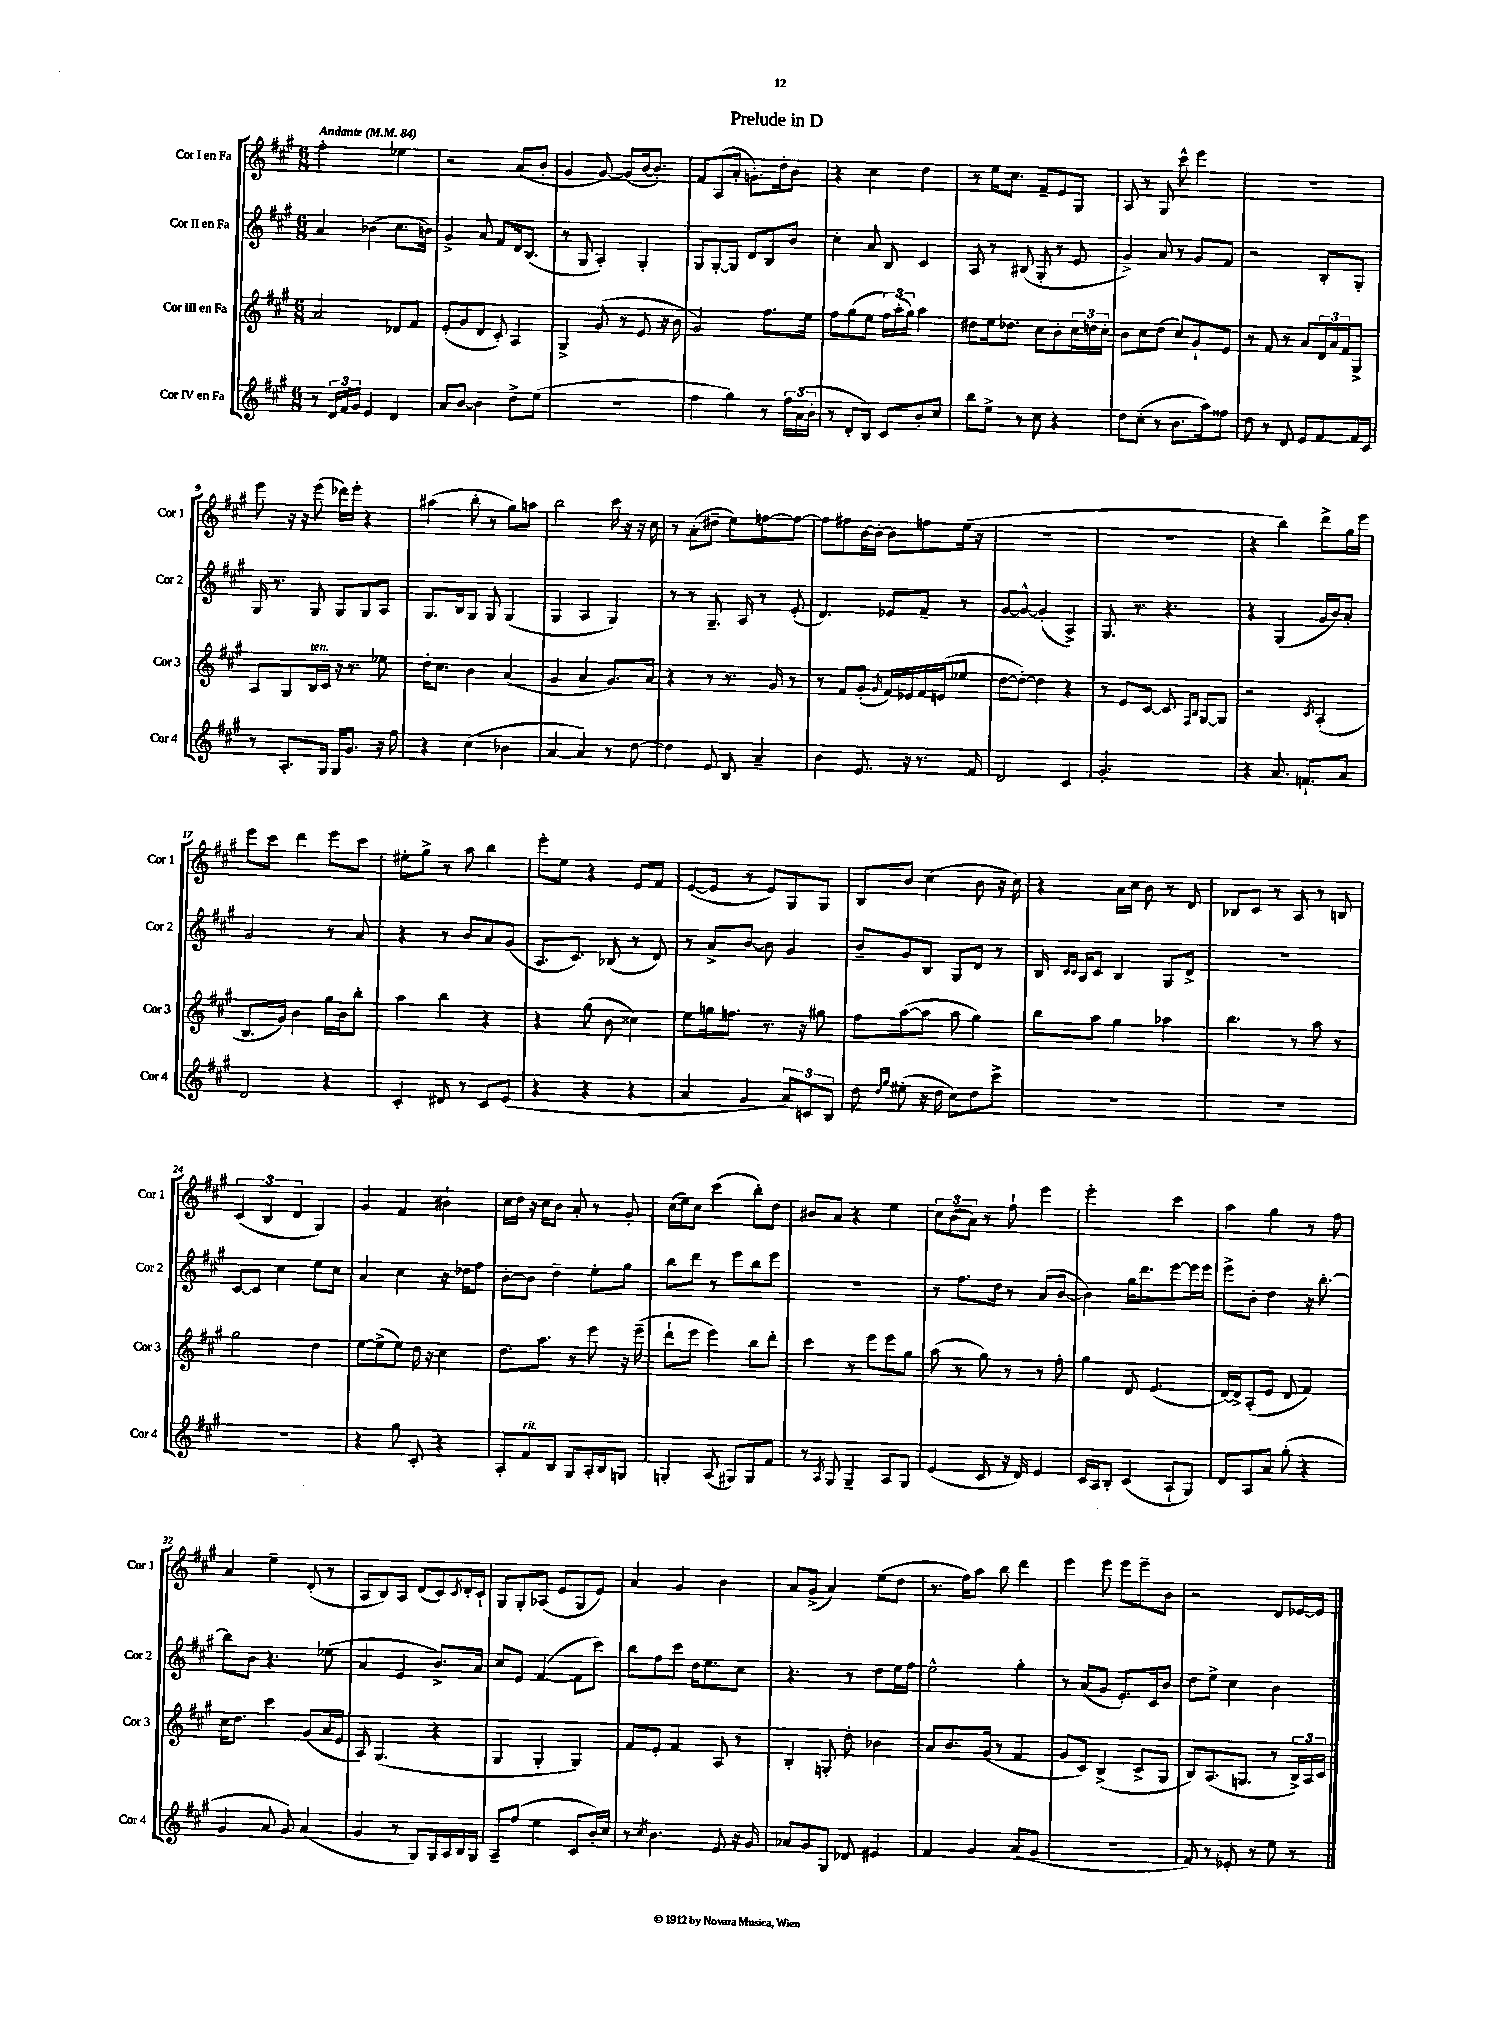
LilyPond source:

\header { title = "Prelude in D" }
<<
\new StaffGroup <<
\new Staff = "s0" \with { instrumentName = "Cor I en Fa" shortInstrumentName = "Cor 1" } {
    \clef treble \key a \major \numericTimeSignature \time 6/8 \tempo "Andante" 4 = 84
    fis''2-. ees''4 |
    r2 a'8( b'8-. |
    gis'4 gis'8~) gis'8( b'16~ b'8.-.) |
    fis'8 a8( a'8-. g'8.-.) d''16-. b'8 |
    r4 cis''4 d''4 |
    r8 e''16 cis''8. fis'8-- e'8 gis8 |
    a8 r8 gis8 cis'''8-^ e'''4 |
    R2. |
    e'''8 r16 r16 e'''8( des'''16) e'''16-. r4 |
    ais''4( b''8-. r8 gis''8) a''8 |
    b''2 cis'''16 r16 r16 cis''16 |
    r8 a'8-.( dis''8-- e''8) f''8~ f''8~ |
    f''8 fis''8 b'16~ b'16~-. b'8 f''8 e''16( r16 |
    R2. |
    R2. |
    r4 b''4) d'''8-> gis''16 e'''16 |
    e'''8 cis'''8 d'''4 e'''8 cis'''8 |
    eis''8-. gis''8-> r8 a''8 b''4 |
    e'''8-. e''8 r4 e'8 fis'8 |
    e'8~( e'8 r8 e'8) gis8 gis8 |
    b8 b'8 cis''4( b'8 r16 cis''16) |
    r4 a'16 cis''16 b'8 r8 d'8 |
    bes8 cis'8 r8 a8 r8 b8 |
    \tuplet 3/2 { cis'4( b4 d'4 } gis4) |
    gis'4 fis'4 bis'4-! |
    cis''16 d''16 r16 cis''16 b'8 a'8-. r8 gis'8-. |
    cis''16( e''16) cis''8 cis'''4( b''8-.) d''8 |
    bis'8 a'8 r4 e''4 |
    \tuplet 3/2 { cis''8 b'8( a'8) } r8 fis''8-! e'''4 |
    e'''2-. cis'''4 |
    a''4 gis''4 r8 fis''8 |
    a'4 e''4-- d'8-.( r8 |
    a8 b8) a8 d'8( cis'8) \acciaccatura { cis'8 } d'16-. cis'16-! |
    gis8 gis8-. aes8( e'8 gis8 e'8) |
    a'4 gis'4 b'4 |
    a'8 gis'8->( a'4) e''8( d''8 |
    r8. fis''16) a''8 b''8 d'''4 |
    e'''4 e'''8 e'''8 e'''8-- b'8 |
    r2 d'8 ees'16~ ees'16 \bar "|." |
}
\new Staff = "s1" \with { instrumentName = "Cor II en Fa" shortInstrumentName = "Cor 2" } {
    \clef treble \key a \major \numericTimeSignature \time 6/8
    a'4 bes'4( cis''8. b'16) |
    gis'4-> a'8 fis'8 d'16 b8.( |
    r8 gis8 a4-.) gis4-. |
    gis8 gis8~-. gis8 d'8 b8 b'8 |
    cis''4-. a'8 b8 cis'4 |
    a8 r8 bis8( gis8-. r8 e'8 |
    gis'4->) a'8 r8 gis'8 fis'8 |
    r2 b8-. gis8-. |
    gis16 r8. gis8 gis8 gis8 a8 |
    gis8. b16 gis8 gis8 gis4( |
    gis4 a4 gis4) |
    r8 r8 gis8.-- a16 r8 e'8-.( |
    d'4.) ees'8 fis'8-- r8 |
    gis'8~ gis'8~-^ gis'4-.( a4->) |
    gis8. r8. r4. |
    r4 gis4( gis'16 b'16) a'8-. |
    gis'2 r8 a'8 |
    r4 r8 b'8 a'8 gis'8( |
    a8. cis'8.) bes8( r8 d'8) |
    r8 a'8-> b'8~ b'8 gis'4 |
    b'8-- gis'8 b8 gis8 d'8 r8 |
    b16 \grace { cis'16 cis'16 } a16 cis'8 b4 gis8 d'8-> |
    R2. |
    cis'8~ cis'8 cis''4 e''8 cis''8 |
    a'4 cis''4 r16 des''16 fis''8 |
    b'8~-. b'8 d''4-- e''8-. gis''8 |
    b''8 d'''8 r8 e'''8 b''8 e'''8 |
    R2. |
    r8 fis''8. d''16 r8 a'8( b'8~ |
    b'4) gis''16 d'''8. e'''8~ e'''16 e'''16 |
    e'''8-> b'8-. d''4 r16 b''8.~-. |
    b''8 b'8 r4. ees''8( |
    a'4 e'4 b'8.->) a'16 |
    cis''8 e'8 fis'4~( fis'8 cis'''8) |
    b''8 fis''8 cis'''8 d''16 e''8. cis''8 |
    r4. r8 d''8 e''16 fis''16 |
    e''2-^ gis''4-. |
    r8 a'8( gis'8 e'8.-.) cis'16 b'8 |
    d''8 e''8-> cis''4 b'4 \bar "|." |
}
\new Staff = "s2" \with { instrumentName = "Cor III en Fa" shortInstrumentName = "Cor 3" } {
    \clef treble \key a \major \numericTimeSignature \time 6/8
    a'2 des'8 fis'8 |
    e'8-.( gis'8 d'8 cis'8-.) a4 |
    gis4-> gis'8( r8 e'8 r16 b'16 |
    gis'2) fis''8. e''16 |
    fis''8 gis''8( e''8 \tuplet 3/2 { fis''16) a''16-.( gis''16) } a''4 |
    dis''8 e''16 des''8. cis''8 b'8-. \tuplet 3/2 { cis''16 d''16 cis''16-. } |
    b'8 cis''8 d''8( cis''8) gis'8-! e'8 |
    r8 fis'8 r8 a'8 \tuplet 3/2 { d'16 a'16 fis'16 } gis8-> |
    a8 gis8 b16^\markup { \italic "ten." } cis'16 r16 r8. ees''8 |
    d''16-. cis''8. b'4 a'4( |
    gis'4 a'4 gis'8.) a'16 |
    r4 r8 r8. gis'16 r8 |
    r8 fis'8 gis'8-.( \grace { gis'16 } fis'16) ees'16 fis'16 e'16( ees''8 |
    d''8~ d''8~-.) d''4 r4 |
    r8 e'8 cis'8~ cis'8 \grace { fis16 b16 } gis8~ gis8 |
    r2 \acciaccatura { cis'8 } a4-.( |
    b8. gis'16) b'4 gis''16 b'16 b''8-. |
    a''4 b''4 r4 |
    r4 gis''8( b'8 cisis''4) |
    e''8 g''16 f''8. r8. r16 gis''8 |
    fis''8 a''8~( a''8 a''8 gis''4) |
    b''8 a''8 gis''4 aes''4 |
    b''4. r8 a''8 r8 |
    gis''2 d''4 |
    e''8~ e''8->( e''8) d''16 r16 cis''4 |
    d''8. a''8. r8 e'''8 r16 e'''16--( |
    d'''8-! e'''8 e'''4) b''8 d'''8-. |
    cis'''4 r8 e'''8 e'''8 gis''8 |
    a''8( r8 gis''8) r8 r8 fis''8-. |
    gis''4 d'8 e'4.( |
    d'16~) d'16-> a8-.( e'8 d'8 fis'4) |
    cis''16 d''8. cis'''4 gis'8( a'16 e'16 |
    a8) gis4.( r4 |
    gis4 gis4-. gis4) |
    fis'8 e'8-. fis'4 a8 r8 |
    b4-. g8-. d''8-. bes'4 |
    a'8 b'8. gis'16( r8 fis'4 |
    gis'8 cis'8) b4->( cis'8-> gis8 |
    b8) a8.( g8. r8 \tuplet 3/2 { b16->) a16 cis'16 } \bar "|." |
}
\new Staff = "s3" \with { instrumentName = "Cor IV en Fa" shortInstrumentName = "Cor 4" } {
    \clef treble \key a \major \numericTimeSignature \time 6/8
    r8 \tuplet 3/2 { d'16 fis'16 gis'16 } e'4 d'4 |
    a'8 b'8~ b'4 d''8-> e''8( |
    R2. |
    fis''4 gis''4) r8 \tuplet 3/2 { fis''16 a'16( b'16-. } |
    r8 d'8-. b8) cis'8 b'8-. cis''8 |
    b''8 e''8-> r8 cis''8 r4 |
    d''8 cis''8-.( r8 b'8. a''16) fisis''8 |
    d''8 r8 d'8 e'8 fis'8~ fis'16 cis'16 |
    r8 a8.-. gis16 gis16 gis'8. r16 fis''16 |
    r4 cis''4( bes'4 |
    a'4~ a'4) r8 d''8~ |
    d''4 e'8 b8 a'4-- |
    b'4 e'8. r16 r8. fis'16 |
    d'2 cis'4 |
    gis'2.-. |
    r4 a'8. f'8.-! a'8 |
    d'2 r4 |
    cis'4-. dis'8 r8 cis'8 e'8( |
    r4 r4 r4 |
    a'4 gis'4 \tuplet 3/2 { a'8) c'8 b8 } |
    d''8 \grace { d''16 gis''16 } eis''8-.( r16 d''16 cis''8) d''8 cis'''8-> |
    R2. |
    R2. |
    R2. |
    r4 gis''8 cis'8-. r4 |
    a8-. fis'8^\markup { \italic "rit." } b8 gis8 a16-. b16 g8 |
    g4-. a8( gis8) gis8 fis'8 |
    r8 \acciaccatura { a8 } gis8 gis4-- a8 gis8 |
    e'4( cis'8 r16 d'16) e'4 |
    cis'16 a16 b8-. cis'4( a8-! gis8) |
    d'8 a8 a'8 gis''8-.( r4 |
    gis'4 a'8 gis'8) a'4( |
    gis'4 r8 gis8) gis16 a16 b16 gis16 |
    a8-- fis''8( e''4 cis'8 b'16-.) cis''16 |
    r8 \acciaccatura { cis''8 } b'4. e'8 r16 gis'16 |
    aes'8 gis'8 gis8 des'8 eis'4 |
    fis'4 gis'4 a'8( gis'8 |
    R2. |
    fis'8) r8 ees'8-. r8 e''8 r8 \bar "|." |
}
>>
>>
